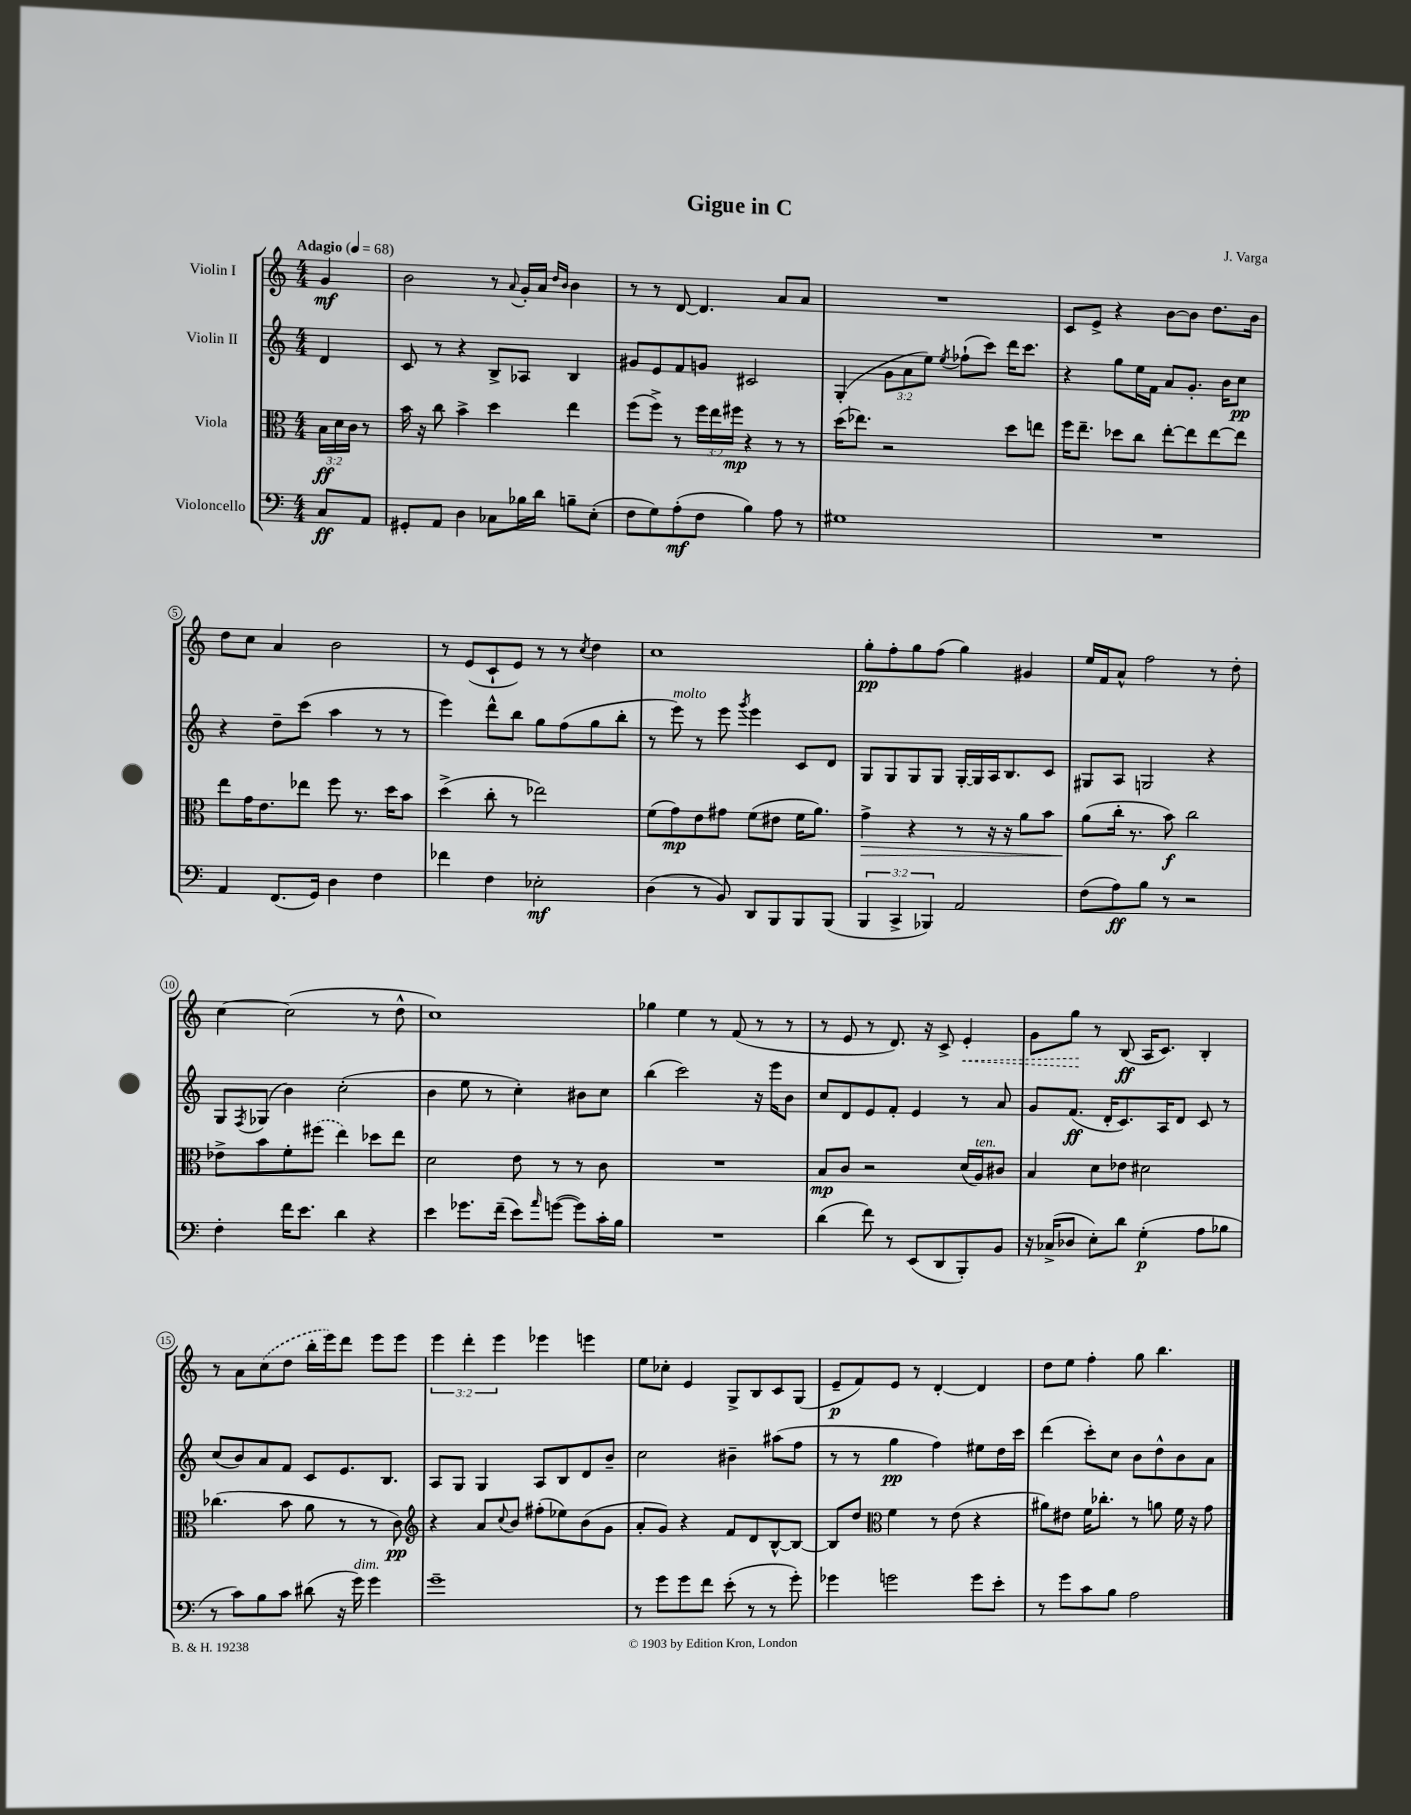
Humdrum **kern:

**kern	**kern	**kern	**kern
*staff4	*staff3	*staff2	*staff1
*clefF4	*clefC3	*clefG2	*clefG2
*k[]	*k[]	*k[]	*k[]
*M4/4	*M4/4	*M4/4	*M4/4
*MM68	*MM68	*MM68	*MM68
8C	24B	4d	4g
.	24d	.	.
.	24c	.	.
8AA	8r	.	.
=	=	=	=
8GG#'	16b	8c	2b
.	16r	.	.
8AA	8cc	8r	.
4D	4b^	4r	.
8C-	4dd	8B^	8r
.	.	.	8qqa
16B-	.	8A-	16g'
16d	.	.	16a
.	.	.	16qqdd
.	.	.	16qqb
8B~	4ee	4B	4b
(8E'	.	.	.
=	=	=	=
8F	(8ff	8g#	8r
8G)	8ff^)	8e	8r
(8A'	8r	8f	[8d
8F	24ff	8g	4.d]
.	24ee	.	.
.	24ff#	.	.
4B)	4r	2c#	.
8A	8r	.	8a
8r	8r	.	8a
=	=	=	=
1G#	(16dd	(4G'	1r
.	8.ee-)	.	.
.	2r	12g	.
.	.	12a	.
.	.	12ee)	.
.	.	8qee	.
.	.	(8ff-`	.
.	.	8ccc)	.
.	8dd	16ddd	.
.	.	8.ccc	.
.	8ee	.	.
=	=	=	=
1r	16ff	4r	8c
.	8.ee~	.	.
.	.	.	8e^
.	8dd-	8gg	4r
.	8cc	16ee	.
.	.	16f	.
.	[8ee'	8a	[8b
.	8ee]	8.g'	8b]
.	[8ee	.	8.dd
.	.	16b	.
.	8ee]	8cc	.
.	.	.	16b
=	=	=	=
4AA	8ee	4r	8dd
.	16g	.	8cc
.	8.e	.	.
(8.FF	.	8dd~	4a
.	8ee-	(8ccc	.
16GG)	.	.	.
4D	8ff	4aa	2b
.	8.r	.	.
4F	.	8r	.
.	16dd	.	.
.	8b	8r	.
=	=	=	=
4f-	(4dd^	4eee)	8r
.	.	.	(8e
4F	8cc'	8ddd^^	8c`
.	8r	8bb	8e)
2E-'	2ee-)	8gg	8r
.	.	(8ff	8r
.	.	.	8qcc
.	.	8gg	4dd
.	.	8bb'	.
=	=	=	=
(4D	(8f	8r	1cc
.	8g)	8eee)	.
8r	8e	8r	.
8BB)	8g#	8eee	.
.	.	8qggg	.
8DD	(8f	4eee	.
8BBB	8e#	.	.
8BBB	16f	8c	.
.	8.a)	.	.
(8BBB	.	8d	.
=	=	=	=
6BBB	4g^	8G	8gg'
.	.	8G	8ff'
6CC^	.	.	.
.	4r	8G	8gg
6BBB-)	.	.	.
.	.	8G	(8ff
2AA	8r	[16G'	4gg)
.	.	16G]	.
.	16r	16A	.
.	16r	8.B	.
.	8a	.	4g#
.	8b	8c	.
=	=	=	=
(8F	(8a	8G#	16ee
.	.	.	16f
8A)	16cc'	8A	8a^^
.	8.r	.	.
8B	.	2G	2ff
8r	8b)	.	.
2r	2cc	.	.
.	.	4r	8r
.	.	.	8dd'
=	=	=	=
4F'	8e-^	8G	[4cc
.	.	8qF	.
.	8b	(8G-	.
16f	8f'	4b)	(2cc]
8.e	.	.	.
.	(8ff#	.	.
4d	4ee)	(2cc'	.
4r	8dd-	.	8r
.	8ee	.	8dd^^
=	=	=	=
4e	2d	4b	1cc)
8.g-	.	8ee	.
.	.	8r	.
(16f~	.	.	.
8e)	8e	4cc')	.
16qqa	.	.	.
([8g	8r	.	.
8g])	8r	8b#	.
16c'	8c	8cc	.
16B	.	.	.
=	=	=	=
1r	1r	(4bb	4gg-
.	.	2ccc)	4ee
.	.	.	8r
.	.	.	(8f
.	.	16r	8r
.	.	16eee	.
.	.	8b	8r
=	=	=	=
(4d	8B	8cc	8r
.	8c	8d	8e
8f)	2r	8e	8r
8r	.	8f'	8.d)
(8EE	.	4e	.
.	.	.	16r
8DD	.	.	8c^
8BBB')	(16d	8r	4e'
.	16A)	.	.
8BB	8c#	8a	.
=	=	=	=
16r	4B	8g	8g
(16C-^	.	.	.
8D-	.	(8.f	8gg
8E')	8d	.	8r
.	.	16d'	.
8d	8e-	8.c)	(8B
(4G'	2d#	.	16A
.	.	16A	8.c)
.	.	8d	.
8A	.	8c	4B'
8B-	.	8r	.
=	=	=	=
8r	(4.cc-	(8cc	8r
8c)	.	8b)	8a
8B	.	8a	(8cc
8c	8b	8f	8dd
(8d#	8a	8c	16bb'
.	.	.	16eee)
16r	8r	8.e	8ddd
16g)	.	.	.
4g	8r	.	8eee
.	.	8.B	.
.	8c)	.	8eee
=	=	=	=
*	*clefG2	*	*
1g~	4r	8A	6eee
.	.	8G	.
.	.	.	6ddd'
.	8a	4G	.
.	.	.	6eee
.	8qqcc	.	.
.	8b	.	.
.	(8ff#'	8A	4eee-
.	8ee-)	8B	.
.	(8b	8d	4eee
.	8g	8b~	.
=	=	=	=
8r	8a'	2cc	8ee
8g	8g)	.	8cc-'
8g	4r	.	4e
8f	.	.	.
(8e'	8f	4b#~	8G^
8r	8d	.	8B
8r	[8B^^	(8aa#	8c
8g')	8B_	8ff	(8G
=	=	=	=
4g-	8B]	8r	8e~
.	8dd	8r	8f)
*	*clefC3	*	*
2g	4f	4gg	8e
.	.	.	8r
.	8r	4ff)	[4d'
.	(8e	.	.
8g	4r	8ee#	4d]
8e'	.	16dd	.
.	.	16ccc	.
=	=	=	=
8r	8a#)	(4ddd	8dd
8g	8e#	.	8ee
8c	16f	8ccc')	4ff'
.	8.cc-'	.	.
8B	.	8cc	.
2A	8r	8b	8gg
.	8a	8dd^^	4.bb
.	16f	8b	.
.	16r	.	.
.	8g	8a	.
==	==	==	==
*-	*-	*-	*-
